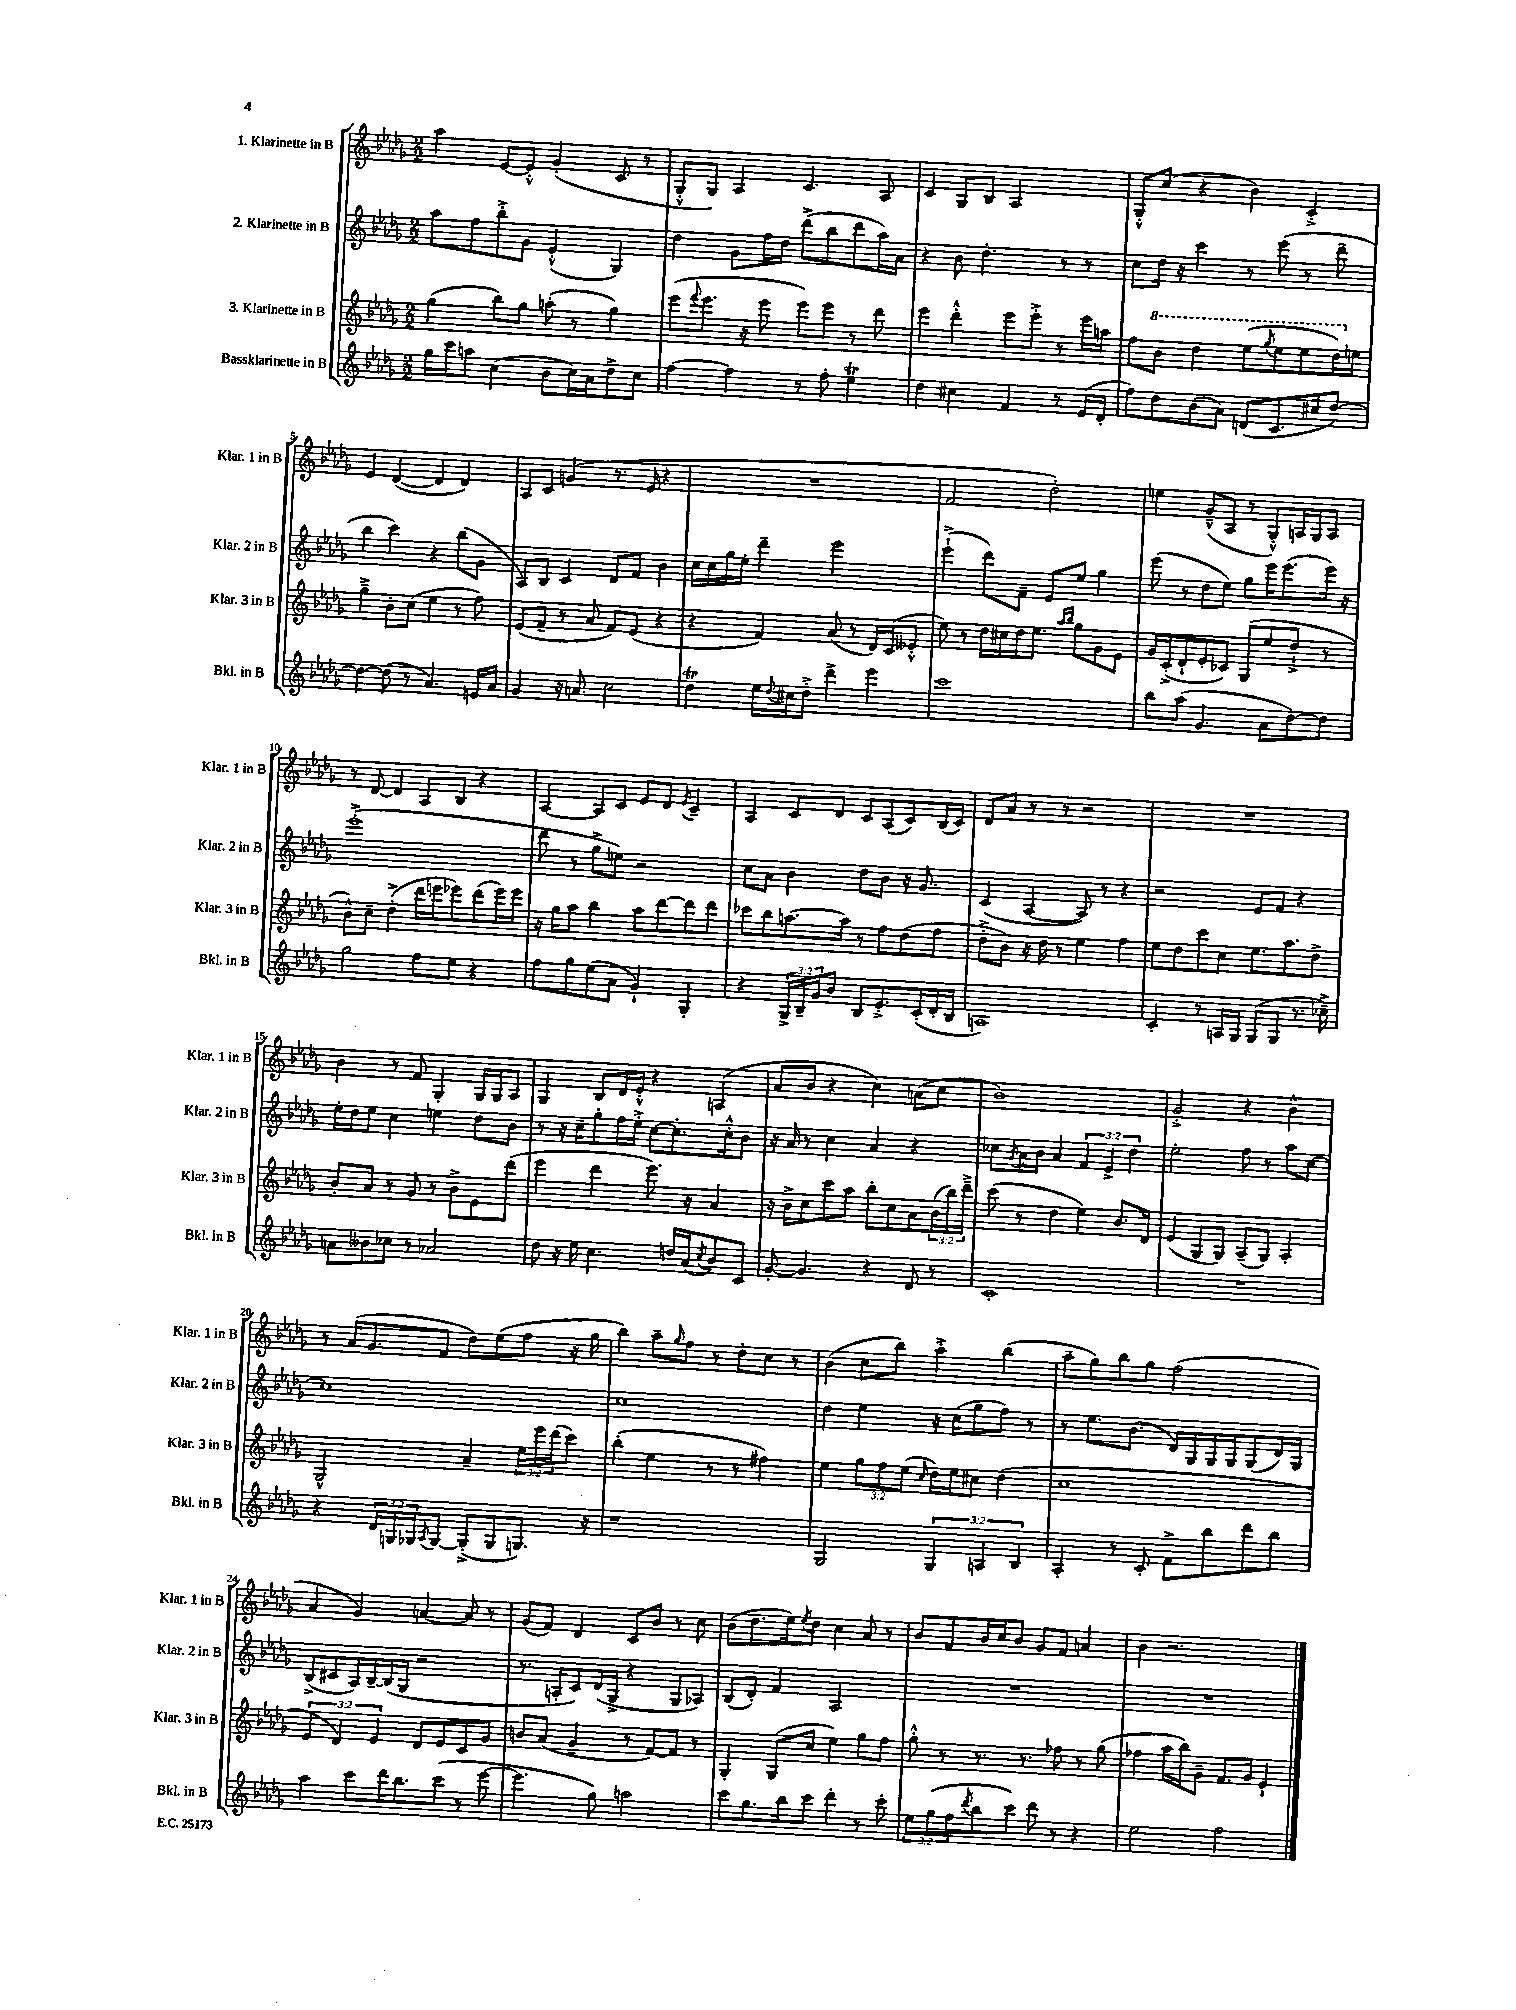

**kern	**kern	**kern	**kern
*part4	*part3	*part2	*part1
*staff4	*staff3	*staff2	*staff1
*I"Bassklarinette in B	*I"3. Klarinette in B	*I"2. Klarinette in B	*I"1. Klarinette in B
*I'Bkl. in B	*I'Klar. 3 in B	*I'Klar. 2 in B	*I'Klar. 1 in B
*clefG2	*clefG2	*clefG2	*clefG2
*k[b-e-a-d-g-]	*k[b-e-a-d-g-]	*k[b-e-a-d-g-]	*k[b-e-a-d-g-]
*M2/2	*M2/2	*M2/2	*M2/2
=1	=1	=1	=1
16gg-\LL	(4gg-\	8aa-\L	4aa-\
16ccc\J	.	.	.
8aan\J	.	8ff\	.
(4cc\	8bb-\L)	8bb-'^\	[8e-/L
.	8gg-\J	8g-\J	8e-'^^/J]
8b-\L	(8aan'\	(4e-'^^/	(4g-'/
16cc\L)	8r	.	.
16a-\J	.	.	.
8dd-^\	4gg-\)	4G-/)	8c/
8cc\J	.	.	8r
=2	=2	=2	=2
[4ff\	(8eee-\L	4dd-\	8G-'^^/L
.	8qqfff/	.	.
.	8.eee-\J	.	8G-/J)
4ff\]	.	8g-\L	4A-/
.	16r	.	.
.	8eee-\	16ff\L	.
.	.	16dd-\JJ	.
8r	8eee-\L)	(8ddd-^\L	4.c/
8ff'\	8eee-\J	8bb-\	.
4ee-T\	8r	8ddd-\	.
.	8ddd-\	16aa-\L)	8A-/
.	.	16a-\JJ	.
=3	=3	=3	=3
4dd-\	4eee-\	4r	4c/
4cc#X\	4ddd-'^^\	8b-\	8G-/L
.	.	4.dd-'\	8B-/J
4f/	8eee-\L	.	2A-/
.	8eee-'^\J	.	.
8r	8r	8r	.
(16e-/LL	16eee-\LL	8r	.
16d-'/JJ	16aan\JJ	.	.
=4	=4	=4	=4
8ff\L)	8ff\L	8cc\L	8G-'^^/L
*	*8va	*	*
8dd-\	8bb-\J	16dd-\Jk	(8cc/J
.	.	16r	.
(8b-\	4ddd-\	4ccc\	4r
8a-\J)	.	.	.
(8dn/L	(8eee-\L	8r	4b-\)
.	8qggg-/	.	.
8.c/	8eee-\	(8eee-\	.
.	8eee-\	8r	4c'^/
16cc#X/k	.	.	.
[8dd-/J)	16ddd-\L)	8ddd-~\	.
*	*X8va	*	*
.	16een\JJ	.	.
!!LO:LB:g=z
=5	=5	=5	=5
4dd-\_	4gg-~^\	4bb-\	4e-/
(8dd-\]	8b-'\L	4ccc\)	([4d-/
8r	(8cc\J	.	.
4.a-/)	4ee-\	4r	4d-/]
.	8r	(8bb-\L	4d-/)
16en/LL	8ff\)	8g-\J	.
16a-/JJ	.	.	.
=6	=6	=6	=6
4g-/	(8e-/L	8A-/L)	8A-/L
.	8f~/J	8B-/J	8c/J
16r	8r	4c/	(4gn/
8.an/	.	.	.
.	8a-/	.	.
2cc\	8f/L)	8d-/L	8.r
.	(8e-/J	8f/J	.
.	.	.	16e-/
.	4r	4b-\	4r
=7	=7	=7	=7
4dd-T\	4r	16cc\LL	1r
.	.	16cc\	.
.	.	16gg-\	.
.	.	16ee-'\JJ	.
16ee-\LL	4f/)	4ddd-~\	.
8qqdd-/	.	.	.
16cc#X\J	.	.	.
8dd-'^\J	.	.	.
4ddd-^\	(8a-/	2eee-\	.
.	8r	.	.
4eee-\	16d-/LL)	.	.
.	(16c/J	.	.
.	8e--X'^^/J	.	.
=8	=8	=8	=8
1ccc	8ee-\)	(4eee-`^\	2f/
.	8r	.	.
.	16dd-\LL	8ddd-\L)	.
.	16cc#X\	.	.
.	16dd-\J	8f~\J	.
.	8.ee-\J	.	.
.	.	8e-/L	2dd-'\)
.	16qqaa-/LL	.	.
.	16qqbb-/JJ	.	.
.	8gg-\L	8ee-/J	.
.	8g-\	4gg-\	.
.	8e-\J	.	.
=9	=9	=9	=9
8bb-\L	16g-/LL	(8eee-\	4een\
.	(16c'^/J	.	.
(8aa-\J	8d-`/	8r	.
4.g-/	8e-'/	8dd-\L	(8g-~^^/L
.	8c-X/J)	8ee-\J)	8A-/J
.	(8G-/L	8gg-\L	8r
8a-\L	8ee-/	16eee-\K	8G-'^^/L)
.	.	(8.eee-\	.
[8dd-\)	8dd-`^/J	.	16An/L
.	.	.	16G-/J
8dd-\J]	8r	16eee-\Jk)	8A/J
.	.	16r	.
!!LO:LB:g=z
=10	=10	=10	=10
2gg-\	8b-^^\L)	(1eee-'^	8r
.	8cc~\J	.	[8d-/
.	(4dd-'^\	.	4d-/]
8ff\L	16ddd-\LL	.	8A-/L
.	16eeen\J	.	.
8ee-\J	8eee-X\)	.	8B-/J
4r	(8ddd-\	.	4r
.	16eee-\L)	.	.
.	16eee-\JJ	.	.
=11	=11	=11	=11
8ff\L	16r	8ddd-\	[4A-/
.	16gg-\KL	.	.
8gg-\	8aa-\J	8r	.
(8ee-\	4bb-\	8gg-^\L	8A-/L]
8a-\J	.	8een\J)	8c/J
4g-`/)	8aa-\L	2r	8e-/L
.	[8ddd-\	.	8d-/J
.	.	.	8qe-/
4G-'/	8ddd-\]	.	4c~/
.	8ddd-\J	.	.
=12	=12	=12	=12
4r	8ccc-X\L	8cc\L	4A-/
.	8bb-\	8a-\J	.
24G-^/LL	[8.aan\	4b-\	8c/L
24B-~/	.	.	.
24g-/J	.	.	.
8b-/J	.	.	8d-/J
.	16aa\Jk]	.	.
8B-/L	8r	8dd-\L	8c/L
8.e-'^/	8ff\L	8b-\J	(8A-/
.	(8dd-\	16r	8c/)
(16c'/L	.	8.g-/	.
16d-'/	8ff\J	.	(16B-/L
16B-/JJ	.	.	16c/JJ)
=13	=13	=13	=13
1An)	8dd-'^\L	(4c/	8d-/L
.	8b-\J)	.	8a-/J
.	16r	[4A-/	8r
.	16dd-\	.	.
.	8r	.	8r
.	4ee-\	8A-/])	2r
.	.	8r	.
.	4ff\	4r	.
=14	=14	=14	=14
4c'/	8ee-\L	2r	1r
.	8dd-\	.	.
8r	8ccc\	.	.
16An/LL	8cc\J	.	.
16G-/JJ	.	.	.
(8G-/L	8.ee-\L	8e-/L	.
8G-/J	.	8f/J	.
.	8.aa-\	.	.
8.r	.	4r	.
.	8dd-^\J	.	.
16cc-X~^\)	.	.	.
!!LO:LB:g=z
=15	=15	=15	=15
8an\L	8b-'/L	16ee-'\LL	4b-\
.	.	16dd-\J	.
8b--X\	8a-/J	8ee-\J	.
8cc-X\J	8r	4cc\	8r
8r	8g-/	.	8f/
2a-X/	8r	4een\	4G-'/
.	8b-^\L	.	.
.	8e-\	8dd-\L	16G-/LL
.	.	.	16G-/J
.	(8ddd-\J	8b-\J	8A-/J
=16	=16	=16	=16
8dd-\	4eee-\	8r	4G-/
16r	.	16r	.
16ee-\	.	16cc~\KL	.
4.cc\	4ddd-\	8gg-'\	8B-/L
.	.	16ff\L	16d-/L
.	.	16ee-'^\JJ	16e-'^^/JJ
.	8.eee-\)	[8cc\L	4r
16ddn/LL	.	8.cc'\]	.
(16a-/J	16r	.	.
8qcc/	.	.	.
8b-/)	4a-/	.	(4An/
.	.	16cc'^^\k	.
8c/J	.	8b-\J	.
=17	=17	=17	=17
[8g-'/	16r	16r	8a-/L
.	16b-^\KL	16a-/	.
4.g-/]	8cc\	8r	8b-/J
.	8ccc\	4cc\	4r
.	8aa-\J	.	.
4r	8bb-'\L	4a-/	4cc\)
.	8cc\	.	.
8d-/	8a-\	4r	(8an\L
8r	(24b-\L	.	8cc\J
.	24bb-\)	.	.
.	24ddd-~^\JJ	.	.
=18	=18	=18	=18
1c'	(8ccc\	8cc-X\L	1b-)
.	.	8qg-/	.
.	8r	16a-\L	.
.	.	16b-\JJ	.
.	4dd-\	4a-/	.
.	4ee-\)	6f/	.
.	.	6e-^/	.
.	8.b-/L	.	.
.	.	6dd-\	.
.	16d-/Jk	.	.
=19	=19	=19	=19
1r	(4e-/	2ee-'\	2g-'^/
.	8G-/L	.	.
.	8G-/J)	.	.
.	(8A-~/L	8ff\	4r
.	8G-/J)	8r	.
.	4A-'/	8aa-\L	4b-^^\
.	.	[8cc\J	.
!!LO:LB:g=z
=20	=20	=20	=20
4r	2G-^^/	1cc]	8r
.	.	.	(16a-/KL
.	.	.	8.g-/
24d-/LL	.	.	.
24Gn/	.	.	.
24G-X/J	.	.	.
8qA-/	.	.	.
[8G-/J	.	.	8f/J
(8G-'^/L]	4a-~/	.	8dd-\L)
8G-/	.	.	(8ee-\
8.Gn/J)	24ee-\LL	.	8ff\J
.	24eee-\	.	.
.	(24ddd-\J	.	.
.	8ccc\J)	.	16r
16r	.	.	16gg-\
=21	=21	=21	=21
1r	(4bb-'\	1cc	4bb-\)
.	4ee-\	.	8aa-~\L
.	.	.	16qqgg-/
.	.	.	8ff\J
.	8r	.	8r
.	8r	.	8dd-'\L
.	4ff#X\)	.	8cc\J
.	.	.	8r
=22	=22	=22	=22
2G-/	4ee-\	4dd-\	(4b-\
.	12gg-\L	4ee-\	8cc\L
.	12ff\	.	.
.	.	.	8bb-\J)
.	(12ee-\J	.	.
.	16qqcc/	.	.
6G-/	16dd-\LL)	16r	4aa-'^\
.	16ee-\J	(16cc\KL	.
.	8cc#X\J	8gg-\	.
6An/	.	.	.
.	(4dd-\	8ff\J)	(4bb-\
6B-/	.	.	.
.	.	8r	.
=23	=23	=23	=23
4A-'/	1cc	8r	8aa-~\L
.	.	8.ee-\L	8gg-\)
8r	.	.	8bb-\
.	.	(8.b-\J	.
8c'/	.	.	8gg-\J
8f^\L	.	16d-/LL)	(2ff\
.	.	16G-/	.
8bb-\	.	16G-/	.
.	.	16G-/J	.
8ddd-\	.	(8G-/	.
8bb-\J	.	16d-/L)	.
.	.	16G-/JJ	.
!!LO:LB:g=z
=24	=24	=24	=24
4aa-\	6e-/	(8B-^/L	4a-/
.	.	8c#X/	.
.	6d-/)	.	.
8ccc\L	.	16A-/L)	4g-/)
.	.	[16B-~/	.
.	6e-/	.	.
16ddd-\K	.	(16B-/]	.
8.bb-\	.	16G-/JJ	.
.	8d-/L	2r	[4an/
(8ccc\J	8e-/	.	.
8r	8c/	.	8a/]
[8eee-\	8g-/J	.	8r
=25	=25	=25	=25
4.eee-\]	8bn/L	8.r	(8g-/L
.	(8a-/J	.	8f/J)
.	.	16An'/KL	.
.	4g-~/	8c/)	4d-/
8gg-\)	.	(16d-/L	.
.	.	16G-^/JJ	.
2aan\	8r	4r	8c/L
.	[8f/L)	.	8b-/J
.	8f/J]	8G-/L	8r
.	8r	8A-X/J)	8cc\
=26	=26	=26	=26
8ccc\L	4G-'/	(8B-/L	(8b-\L
8.gg-\	.	8d-'/J)	8.dd-\
.	(8G-/L	4f/	.
16bb-\k	.	.	16ee-\k)
.	.	.	8qee-/
8ccc\J	8cc/J	.	8dd-\J
4ddd-'\	4ee-\)	2A-/	4cc\
8r	8gg-\L	.	8a-/
8ccc'\	8ff\J	.	8r
=27	=27	=27	=27
12ee-\L	8gg-'^^\	1r	8b-/L
(12gg-\	.	.	.
.	8r	.	8f/
12ff\	.	.	.
8qddd-/	.	.	.
8bb-\	8.r	.	16b-/L
.	.	.	16cc/J
8ccc\J)	.	.	8b-/J
.	8.r	.	.
8ddd-\	.	.	8g-/L
8r	8ff-X\	.	8f/J
4r	8r	.	4an/
.	(8gg-\	.	.
=28	=28	=28	=28
2ee-\	4ff-X\	1r	4b-\
.	16aa-\LL	.	2.r
.	16bb-\J)	.	.
.	8g-~\J	.	.
2ff\	8.f/L	.	.
.	16g-/Jk	.	.
.	4e-`/	.	.
==	==	==	==
*-	*-	*-	*-
